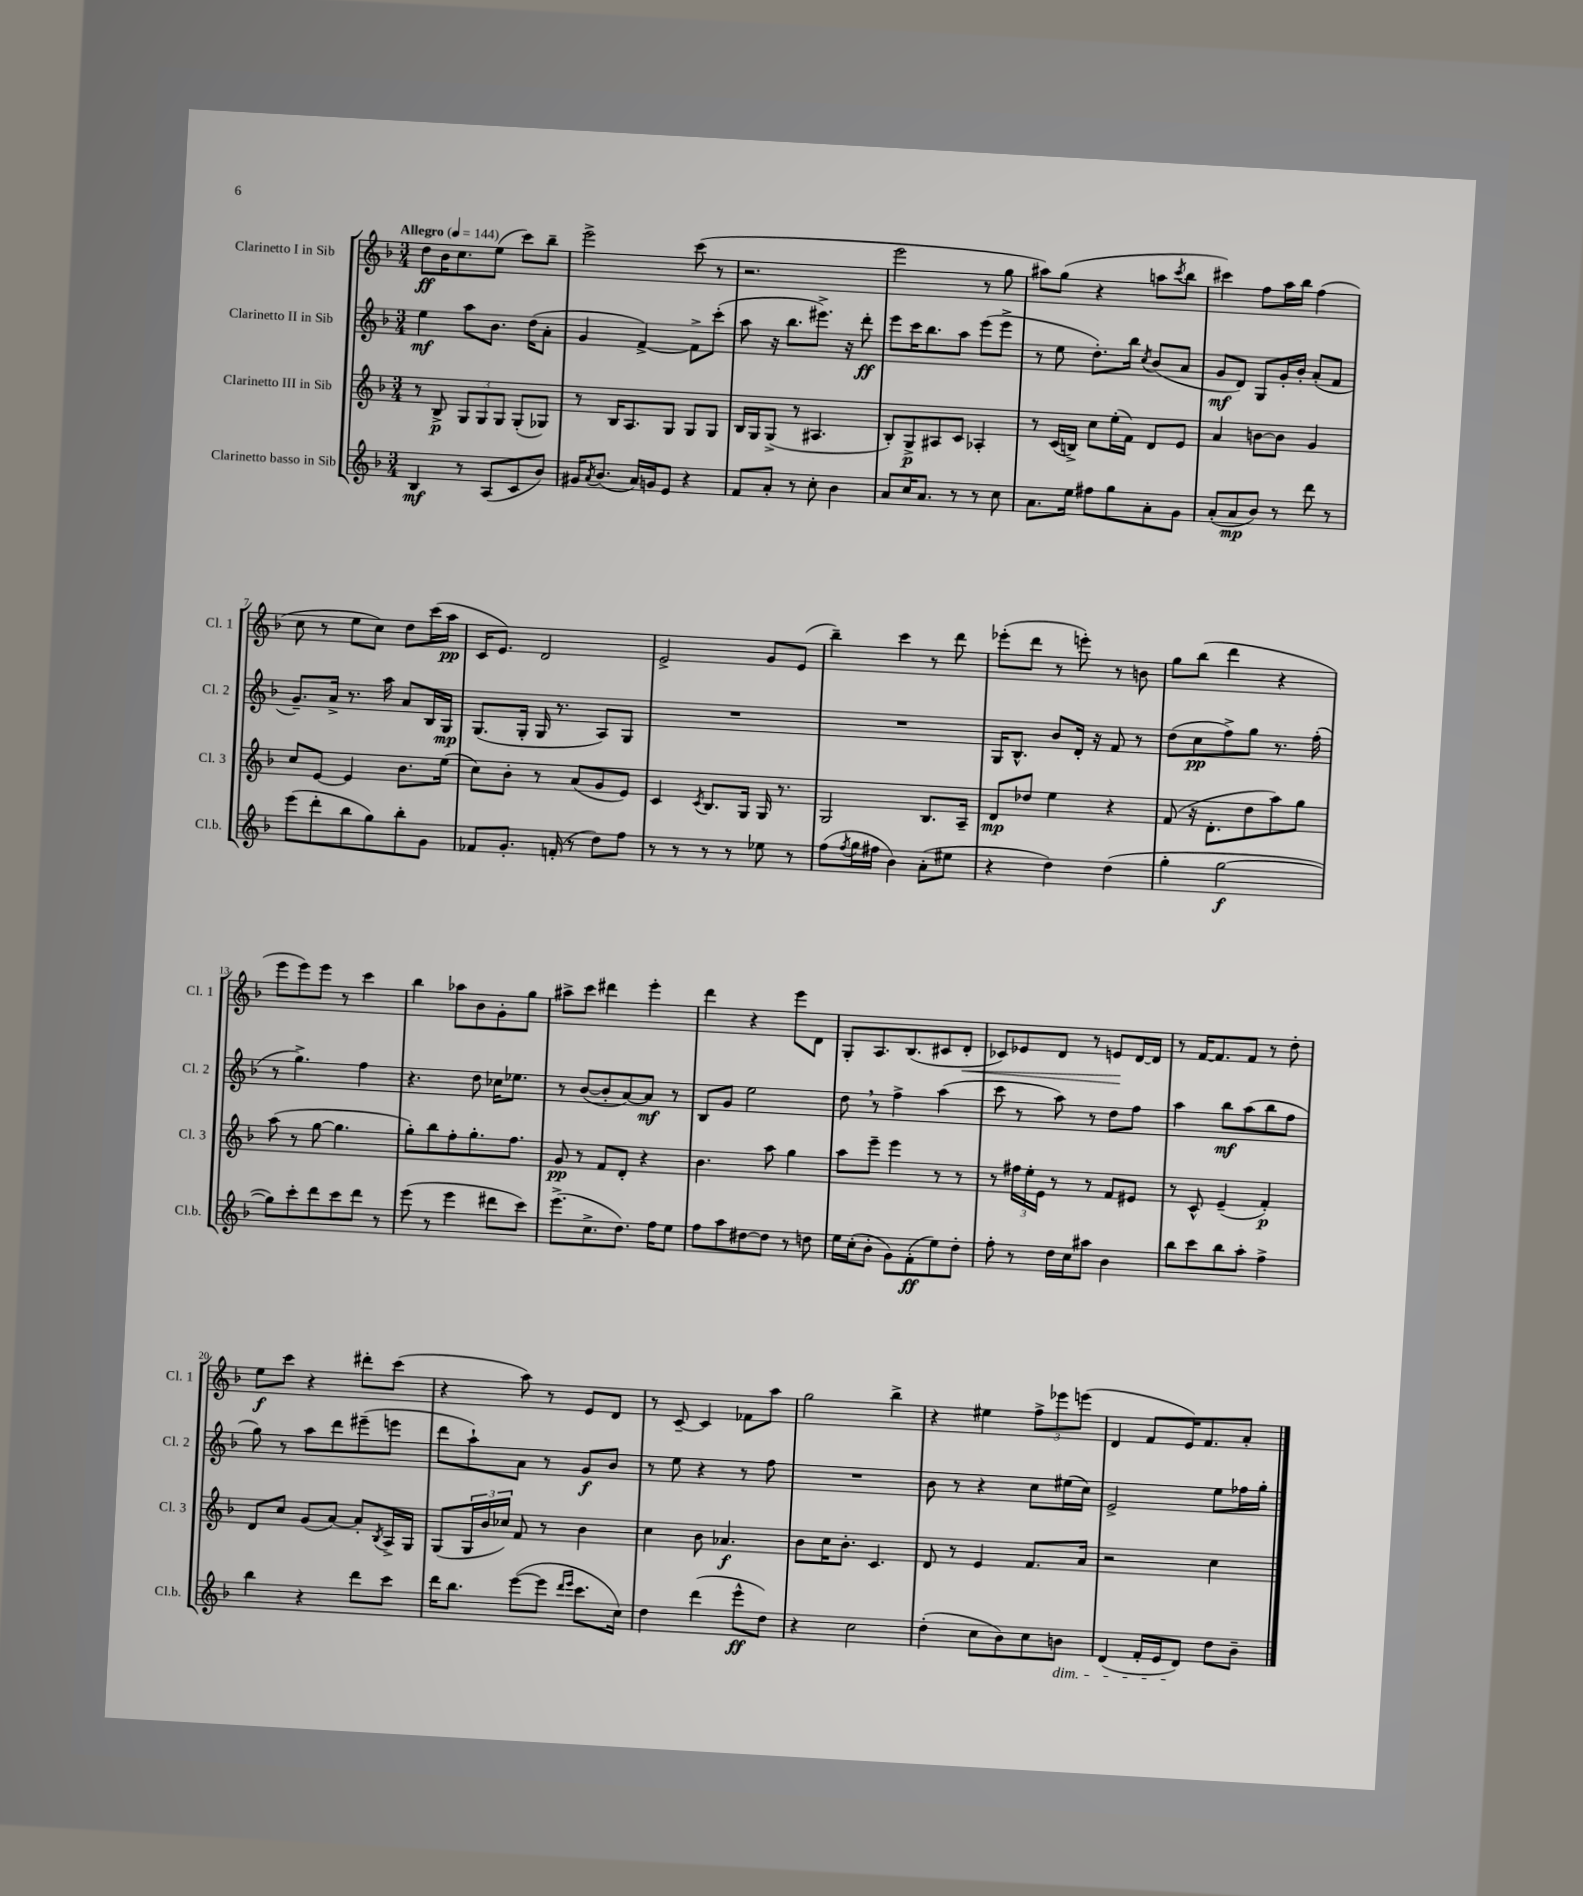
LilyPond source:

<<
\new StaffGroup <<
\new Staff = "s0" \with { instrumentName = "Clarinetto I in Sib" shortInstrumentName = "Cl. 1" } {
    \clef treble \key f \major \numericTimeSignature \time 3/4 \tempo "Allegro" 4 = 144
    d''8\ff bes'16 c''8. e''8( c'''8) bes''8-- |
    e'''2-> c'''8( r8 |
    r2. |
    e'''2 r8 g''8 |
    ais''8) g''8( r4 a''8 \acciaccatura { c'''8 } bes''8 |
    cis'''4) f''8 a''16 bes''16 f''4( |
    c''8 r8 e''8 c''8) d''8 c'''16( a''16\pp |
    c'16 e'8.) d'2 |
    e'2-> g'8 e'8( |
    bes''4--) c'''4 r8 d'''8 |
    ees'''8-.( d'''8 r8 e'''8-.) r8 b'8 |
    g''8 bes''8( d'''4 r4 |
    e'''8 e'''8) e'''8 r8 c'''4 |
    bes''4 aes''8 bes'8 g'8-. g''8 |
    ais''8-> c'''8 dis'''4 e'''4-. |
    d'''4 r4 e'''8 d'8 |
    g8-. a8. bes8.( cis'8 d'8-.\< |
    ces'8) ees'8 d'8 r8 e'8\! d'16~ d'16 |
    r8 f'16~ f'8. f'8 r8 d''8-. |
    e''8\f c'''8 r4 dis'''8-. c'''8( |
    r4 a''8) r8 e'8 d'8 |
    r8 c'8~-- c'4 fes'8 a''8 |
    g''2 bes''4-> |
    r4 eis''4 \tuplet 3/2 { f''8-> ees'''8 e'''8( } |
    d'4 f'8 e'16) f'8. a'8-. \bar "|." |
}
\new Staff = "s1" \with { instrumentName = "Clarinetto II in Sib" shortInstrumentName = "Cl. 2" } {
    \clef treble \key f \major \numericTimeSignature \time 3/4
    e''4\mf a''8 bes'8. d''16( a'8-. |
    g'4 f'4~->) f'8-> c'''8-.( |
    a''8 r16 bes''8. eis'''8.->) r16 d'''8-.\ff |
    e'''8 c'''16 bes''8. a''8 e'''8( e'''8-> |
    r8 e''8 d''8.-.) bes''16 \acciaccatura { c''8 } bes'8( a'8 |
    g'8\mf d'8) g8 g'16-. bes'16-. a'8-.( f'8 |
    g'8.--) a'16-> r8. a''16 a'8 bes16 g16\mp |
    g8.( g16-. g16 r8. a8) g8 |
    R2. |
    R2. |
    g16 bes8.-^ bes'8 d'16-. r16 f'8 r8 |
    d''8( c''8\pp f''8->) g''8 r8. f''16-.( |
    r8 g''4.->) f''4 |
    r4. d''8 ces''16 ees''8. |
    r8 bes'8~( bes'8-. a'8~) a'8\mf r8 |
    bes8 g'8 e''2 |
    d''8 \breathe r8 f''4-> a''4( |
    c'''8 r8 a''8) r8 d''8 f''8 |
    a''4 bes''8\mf a''8( bes''8 f''8 |
    g''8) r8 a''8 d'''8 eis'''8--( e'''8 |
    d'''8 a''8-!) a'8 r8 g'8\f bes'8 |
    r8 e''8 r4 r8 f''8 |
    R2. |
    bes'8 r8 r4 c''8 eis''16( c''16) |
    e'2-> e''8 fes''16 g''16-. \bar "|." |
}
\new Staff = "s2" \with { instrumentName = "Clarinetto III in Sib" shortInstrumentName = "Cl. 3" } {
    \clef treble \key f \major \numericTimeSignature \time 3/4
    r8 bes8->\p \tuplet 3/2 { g8 g8 g8 } g8-.( ges8) |
    r8 bes16 a8. g8 g8 g8 |
    bes16 g16 g8->( r8 ais4. |
    bes8-.) g8->\p ais8 c'8 aes4-. |
    r8 c'16( b16->) c''8 e''16-.( f'16) d'8 e'8 |
    a'4 b'8~ b'8 g'4 |
    c''8 e'8~ e'4 bes'8. e''16( |
    c''8) bes'8-. r8 a'8( g'8 e'8) |
    c'4 \acciaccatura { c'8 } bes8. g16 g16 r8. |
    g2 bes8. a16-- |
    d'8\mp des''8 e''4 r4 |
    f'8( r16 d'8.-. d''8 a''8) g''8 |
    a''8( r8 g''8~ g''4. |
    g''8-.) bes''8 f''8-. g''8.-. f''8. |
    g'8\pp r8 f'8 d'8-. r4 |
    bes'4. a''8 g''4 |
    a''8 e'''8-- e'''4 r8 r8 |
    r8 \tuplet 3/2 { fis''16 e''16-. e'16 } r8 r8 f'8 eis'8 |
    r8 c'8-^ e'4--( f'4-.\p) |
    d'8 c''8 g'8( a'8~) a'8-. \acciaccatura { bes8 } a16-> g16 |
    g8( \tuplet 3/2 { g16 bes'16 ces''16) } f'8 r8 bes'4 |
    c''4 bes'8 aes'4.\f |
    bes'8 c''16 bes'8.-. c'4. |
    d'8 r8 e'4 f'8. a'16 |
    r2 c''4 \bar "|." |
}
\new Staff = "s3" \with { instrumentName = "Clarinetto basso in Sib" shortInstrumentName = "Cl.b." } {
    \clef treble \key f \major \numericTimeSignature \time 3/4
    bes4\mf r8 a8( c'8 bes'8) |
    gis'16 \acciaccatura { a'8 } bes'8.( a'16) g'16 e'8 r4 |
    f'8 a'8-. r8 c''8-. bes'4 |
    a'8 c''16 a'8. r8 r8 c''8 |
    a'8. e''16 fis''8 g''8 a'8-. g'8 |
    a'8-.( a'8\mp bes'8) r8 d'''8 r8 |
    e'''8( d'''8-. bes''8 g''8) bes''8-. g'8 |
    fes'8 g'8.-. f'16-.( r8 d''8) f''8 |
    r8 r8 r8 r8 ees''8 r8 |
    f''8( \acciaccatura { f''8 } g''16 fis''16 bes'4) a'8-.( eis''8 |
    r4 d''4) d''4( |
    g''4-. g''2~\f |
    g''8) c'''8-. d'''8 c'''8 d'''8 r8 |
    e'''8( r8 e'''4 dis'''8 c'''8) |
    e'''8.->( c''8.-> d''8.) f''16 e''8 |
    f''8 a''8 dis''8~ dis''8 r8 d''8 |
    e''16 c''16-.( bes'8-. g'8) f'8-.\ff( e''8) d''8-. |
    f''8-. r8 d''16 c''16 ais''8 bes'4 |
    bes''8 c'''8 bes''8 a''8-. f''4-> |
    bes''4 r4 d'''8 c'''8 |
    d'''16 bes''8. e'''8~( e'''8 \grace { d'''16 e'''16 } c'''8. c''16) |
    d''4 d'''4( e'''8-^\ff d''8) |
    r4 c''2 |
    d''4-.( c''8 bes'8) c''8 b'8\dim |
    d'4( f'16-. e'16 d'8\!) d''8 bes'8-- \bar "|." |
}
>>
>>
